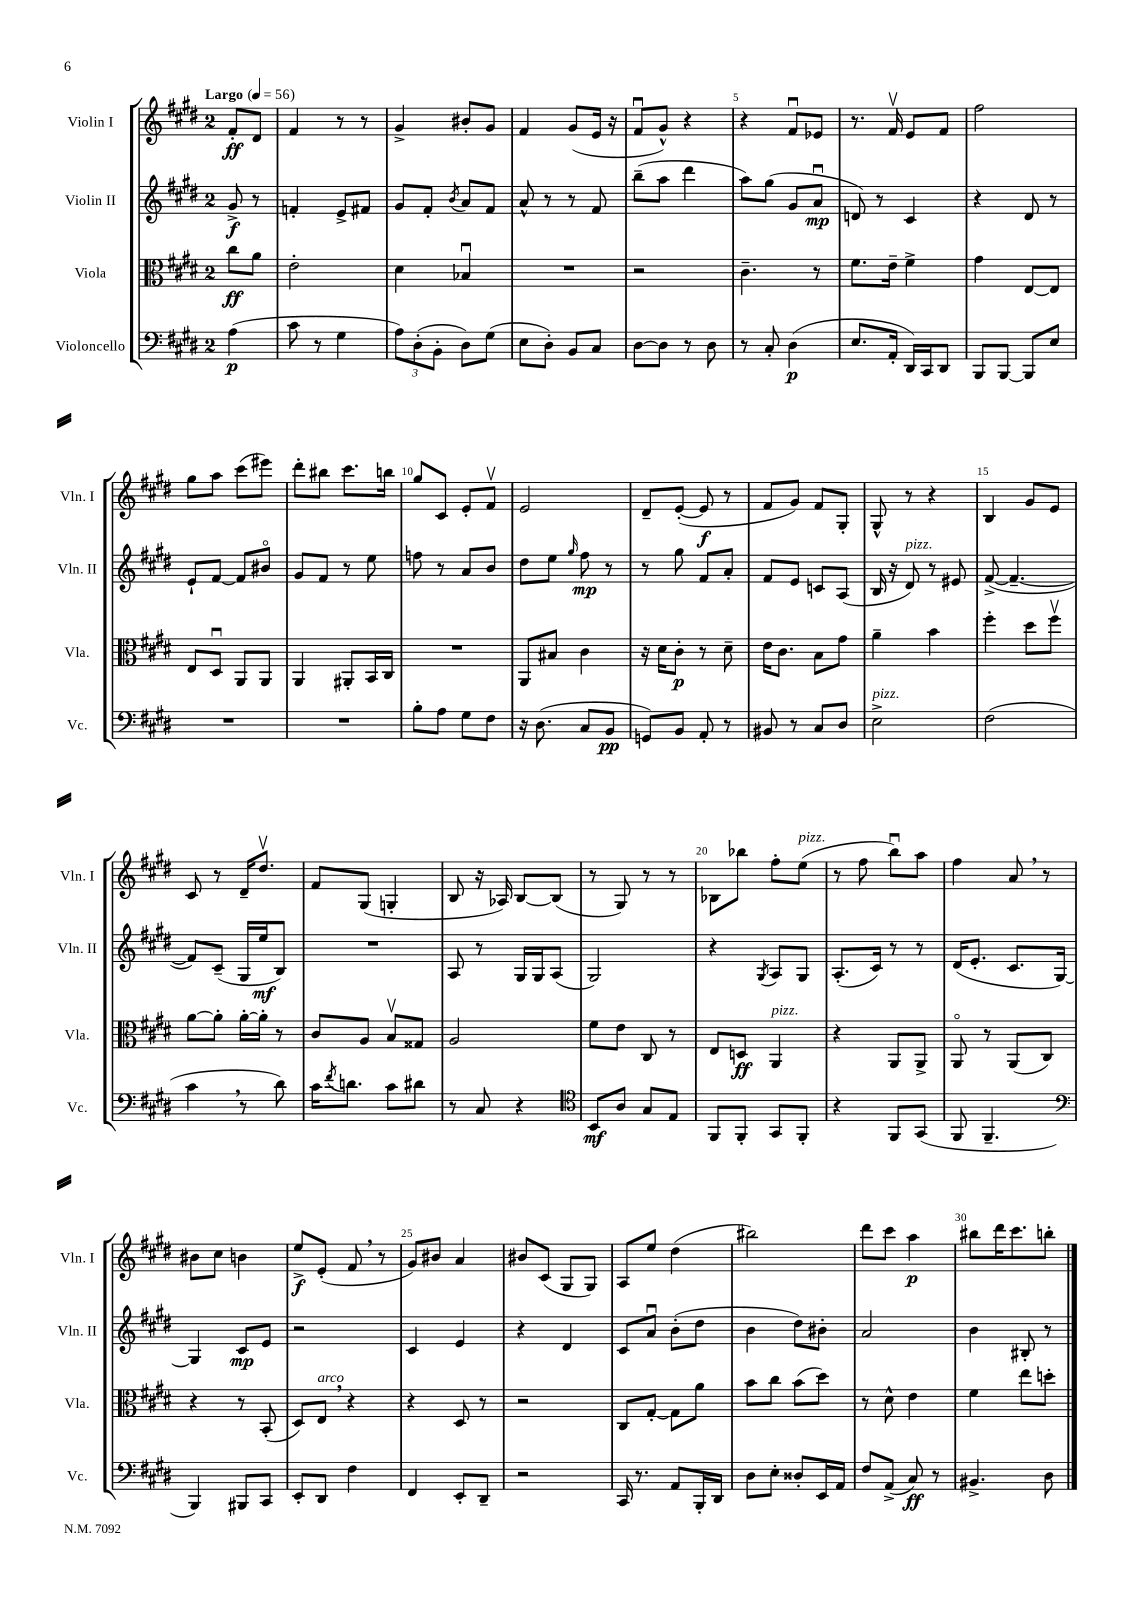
<<
\new StaffGroup <<
\new Staff = "s0" \with { instrumentName = "Violin I" shortInstrumentName = "Vln. I" } {
    \clef treble \key e \major \once \override Staff.TimeSignature.style = #'single-digit \time 2/4 \partial 4 \tempo "Largo" 4 = 56
    fis'8-.\ff dis'8 |
    fis'4 r8 r8 |
    gis'4-> bis'8-. gis'8 |
    fis'4 gis'8( e'16 r16 |
    fis'8\downbow gis'8-^) r4 |
    r4 fis'8\downbow ees'8 |
    r8. fis'16\upbow e'8 fis'8 |
    fis''2 |
    gis''8 a''8 cis'''8( eis'''8) |
    dis'''8-. bis''8 cis'''8. b''16 |
    gis''8 cis'8 e'8-. fis'8\upbow |
    e'2 |
    dis'8-- e'8~-.( e'8\f r8 |
    fis'8 gis'8) fis'8 gis8-. |
    gis8-^ r8 r4 |
    b4 gis'8 e'8 |
    cis'8 r8 dis'16-- dis''8.\upbow |
    fis'8 gis8( g4-. |
    b8 r16 aes16) b8~ b8( |
    r8 gis8) r8 r8 |
    bes8 bes''8 fis''8-. e''8^\markup { \italic "pizz." }( |
    r8 fis''8 b''8\downbow) a''8 |
    fis''4 a'8 \breathe r8 |
    bis'8 cis''8 b'4 |
    e''8->\f e'8-.( fis'8 \breathe r8 |
    gis'8) bis'8 a'4 |
    bis'8 cis'8( gis8 gis8) |
    a8 e''8 dis''4( |
    bis''2) |
    dis'''8 cis'''8 a''4\p |
    bis''8 dis'''16 cis'''8. b''8-. \bar "|." |
}
\new Staff = "s1" \with { instrumentName = "Violin II" shortInstrumentName = "Vln. II" } {
    \clef treble \key e \major \once \override Staff.TimeSignature.style = #'single-digit \time 2/4 \partial 4
    gis'8->\f r8 |
    f'4-. e'8-> fis'8 |
    gis'8 fis'8-. \acciaccatura { b'8 } a'8 fis'8 |
    a'8-^ r8 r8 fis'8 |
    b''8--( a''8 dis'''4 |
    a''8) gis''8( gis'8 a'8\downbow\mp |
    d'8) r8 cis'4 |
    r4 dis'8 r8 |
    e'8-! fis'8~ fis'8 bis'8\flageolet |
    gis'8 fis'8 r8 e''8 |
    f''8 r8 a'8 b'8 |
    dis''8 e''8 \grace { gis''16 } fis''8\mp r8 |
    r8 gis''8 fis'8 a'8-. |
    fis'8 e'8 c'8 a8( |
    b16 r16 dis'8^\markup { \italic "pizz." }) r8 eis'8 |
    fis'8~->( fis'4.~-- |
    fis'8) cis'8--( gis16 e''16\mf b8) |
    R2 |
    a8 r8 gis16 gis16 a8( |
    gis2) |
    r4 \acciaccatura { gis8 } a8 gis8 |
    a8.-.( cis'16) r8 r8 |
    dis'16( e'8.-. cis'8. gis16~) |
    gis4 cis'8\mp e'8 |
    r2 |
    cis'4 e'4 |
    r4 dis'4 |
    cis'8 a'8\downbow b'8-.( dis''8 |
    b'4 dis''8) bis'8-. |
    a'2 |
    b'4 bis8-. r8 \bar "|." |
}
\new Staff = "s2" \with { instrumentName = "Viola" shortInstrumentName = "Vla." } {
    \clef alto \key e \major \once \override Staff.TimeSignature.style = #'single-digit \time 2/4 \partial 4
    cis''8\ff a'8 |
    e'2-. |
    dis'4 bes4\downbow |
    R2 |
    r2 |
    cis'4.-- r8 |
    fis'8. e'16-- fis'4-> |
    gis'4 e8~ e8 |
    e8 dis8\downbow a,8 a,8 |
    a,4 ais,8-. b,16 cis16 |
    R2 |
    a,8 bis8 cis'4 |
    r16 dis'16 cis'8-.\p r8 dis'8-- |
    e'16 cis'8. b8 gis'8 |
    a'4-- b'4 |
    fis''4-. dis''8 fis''8\upbow |
    a'8~ a'8-. a'16~-. a'16-. r8 |
    cis'8 a8 b8\upbow gisis8 |
    a2 |
    fis'8 e'8 cis8 r8 |
    e8 d8\ff a,4^\markup { \italic "pizz." } |
    r4 a,8 a,8-> |
    a,8\flageolet r8 a,8( cis8) |
    r4 r8 b,8-.( |
    dis8) e8^\markup { \italic "arco" } \breathe r4 |
    r4 dis8 r8 |
    r2 |
    cis8 gis8~-. gis8 a'8 |
    b'8 cis''8 b'8( dis''8) |
    r8 dis'8-^ e'4 |
    fis'4 e''8 d''8-. \bar "|." |
}
\new Staff = "s3" \with { instrumentName = "Violoncello" shortInstrumentName = "Vc." } {
    \clef bass \key e \major \once \override Staff.TimeSignature.style = #'single-digit \time 2/4 \partial 4
    a4\p( |
    cis'8 r8 gis4 |
    \tuplet 3/2 { a8) dis8-.( b,8-. } dis8) gis8( |
    e8 dis8-.) b,8 cis8 |
    dis8~ dis8 r8 dis8 |
    r8 cis8-. dis4\p( |
    e8. a,16-. dis,16) cis,16 dis,8 |
    b,,8 b,,8~ b,,8 e8 |
    R2 |
    R2 |
    b8-. a8 gis8 fis8 |
    r16 dis8.( cis8 b,8\pp |
    g,8) b,8 a,8-. r8 |
    bis,8 r8 cis8 dis8 |
    e2->^\markup { \italic "pizz." } |
    fis2( |
    cis'4 \breathe r8 dis'8) |
    cis'16 \acciaccatura { fis'8 } d'8. cis'8 dis'8 |
    r8 cis8 r4 |
    \clef tenor b,8\mf a8 gis8 e8 |
    fis,8 fis,8-. gis,8 fis,8-. |
    r4 fis,8 gis,8( |
    fis,8 fis,4.-- |
    \clef bass b,,4) bis,,8 cis,8 |
    e,8-. dis,8 fis4 |
    fis,4 e,8-. dis,8-- |
    r2 |
    cis,16 r8. a,8 b,,16-. dis,16 |
    dis8 e8-. disis8-. e,16 a,16 |
    fis8 a,8->( cis8\ff) r8 |
    bis,4.-> dis8 \bar "|." |
}
>>
>>
\layout { \context { \Score \override BarNumber.break-visibility = ##(#f #t #t) barNumberVisibility = #(every-nth-bar-number-visible 5) } }
